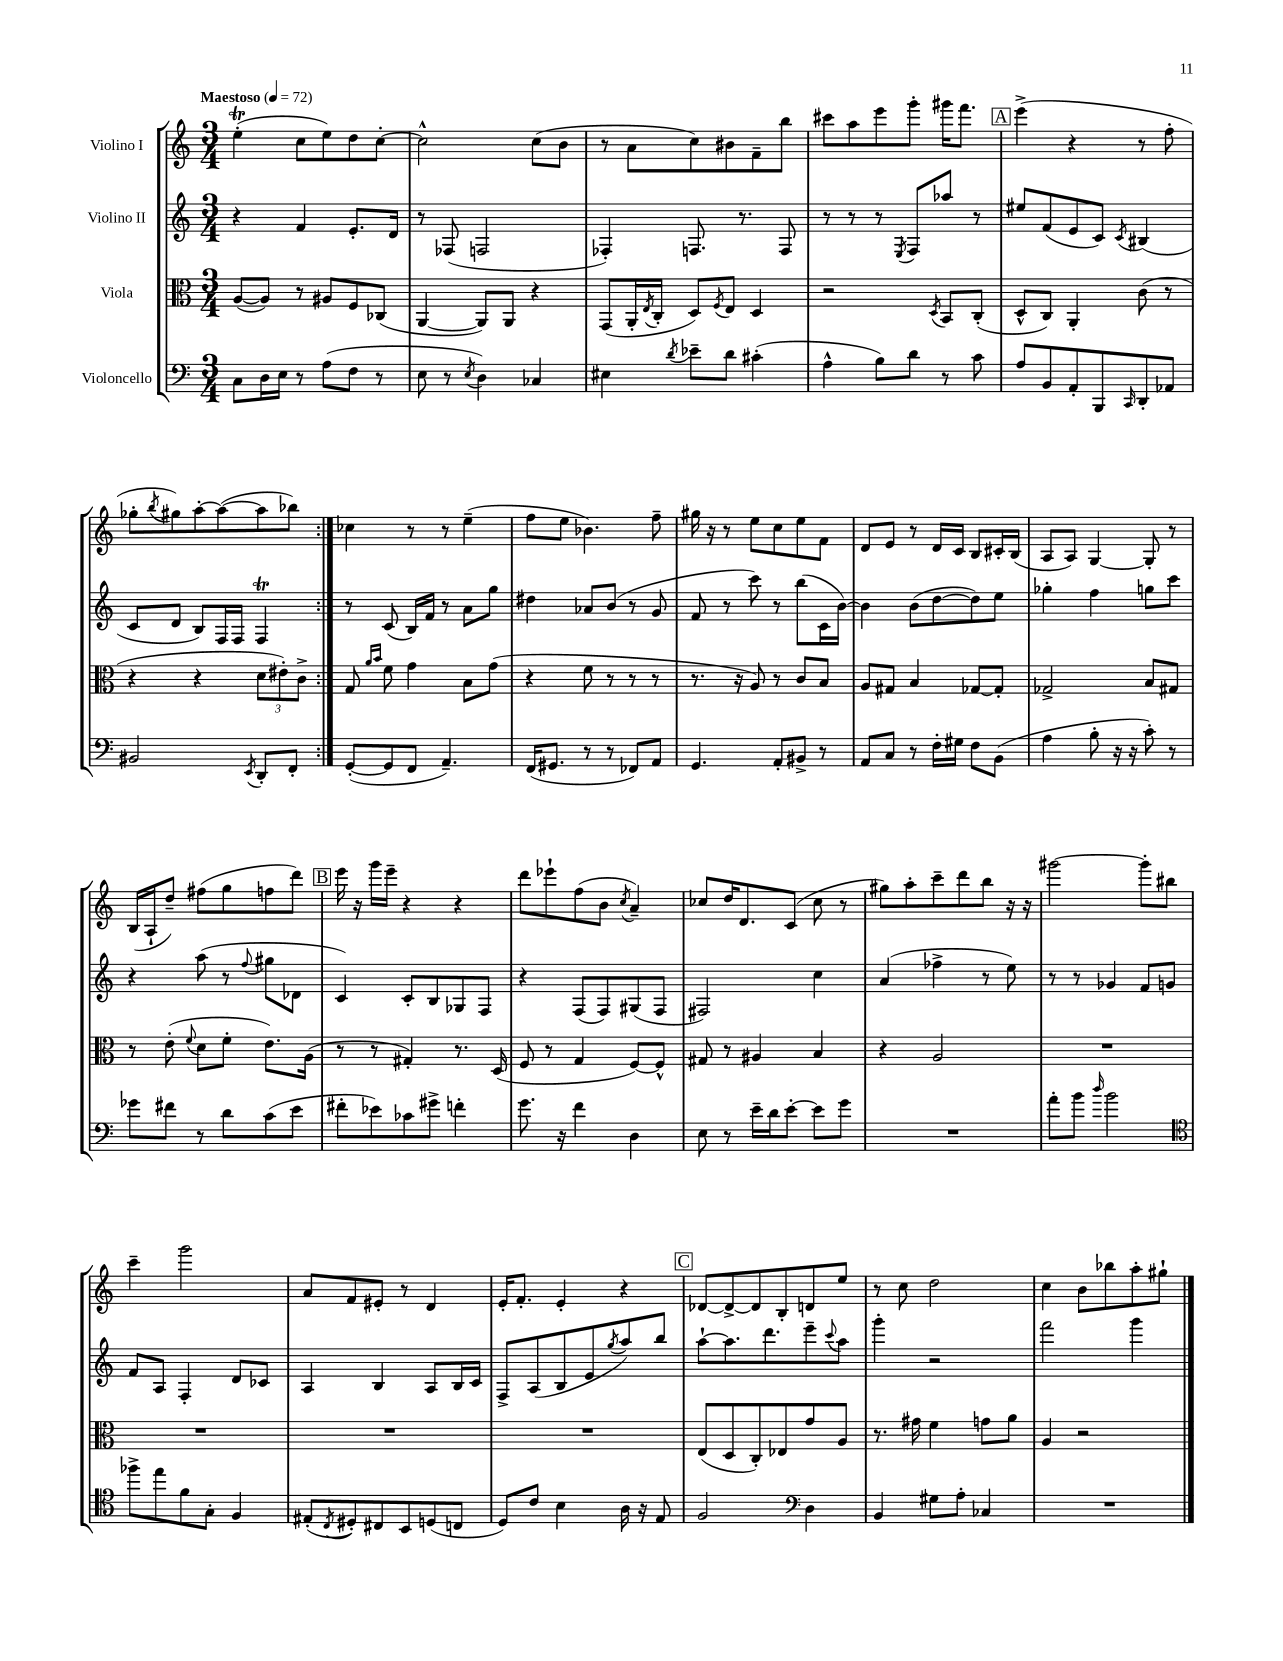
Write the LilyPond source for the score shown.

<<
\new StaffGroup <<
\new Staff = "s0" \with { instrumentName = "Violino I" } {
    \clef treble \key c \major \numericTimeSignature \time 3/4 \tempo "Maestoso" 4 = 72
    \repeat volta 2 { e''4-.\trill( c''8 e''8) d''8 c''8~-. |
    c''2-^ c''8( b'8 |
    r8 a'8 c''8) bis'8 f'8-- b''8 |
    cis'''8 a''8 e'''8 g'''8-. gis'''16 f'''8. |
    \mark \markup { \box "A" } e'''4->( r4 r8 f''8-. |
    ges''8-. \acciaccatura { b''8 } gis''8) a''8~-. a''8~( a''8 bes''8) | }
    ces''4 r8 r8 e''4--( |
    f''8 e''8 bes'4.) f''8-- |
    gis''16 r16 r8 e''8 c''8 e''8 f'8 |
    d'8 e'8 r8 d'16 c'16 b8 cis'16-. b16( |
    a8 a8) g4~ g8-. r8 |
    b16( a16-! d''8--) fis''8( g''8 f''8 d'''8) |
    \mark \markup { \box "B" } e'''16 r16 g'''16 e'''16-- r4 r4 |
    d'''8 ees'''8-! f''8( b'8 \acciaccatura { c''8 } a'4--) |
    ces''8 d''16 d'8. c'8( ces''8 r8 |
    gis''8) a''8-. c'''8-- d'''8 b''8 r16 r16 |
    gis'''2~ gis'''8-. bis''8 |
    c'''4-- g'''2 |
    a'8 f'8 eis'8-. r8 d'4 |
    e'16-. f'8.-. e'4-. r4 |
    \mark \markup { \box "C" } des'8~ des'8~-> des'8 b8-. d'8 e''8 |
    r8 c''8 d''2 |
    c''4 b'8 bes''8 a''8-. gis''8-! \bar "|." |
}
\new Staff = "s1" \with { instrumentName = "Violino II" } {
    \clef treble \key c \major \numericTimeSignature \time 3/4
    \repeat volta 2 { r4 f'4 e'8.-. d'16 |
    r8 fes8( f2 |
    fes4-.) f8. r8. f8 |
    r8 r8 r8 \acciaccatura { e8 } f8 aes''8 r8 |
    \mark \markup { \box "A" } eis''8 f'8( e'8 c'8) \acciaccatura { c'8 } bis4( |
    c'8 d'8 b8) f16 f16 f4\trill | }
    r8 c'8( b16) f'16 r8 a'8 g''8 |
    dis''4 aes'8 b'8( r8 g'8 |
    f'8 r8 c'''8) r8 b''8( c'16 b'16~) |
    b'4 b'8( d''8~ d''8) e''8 |
    ges''4-. f''4 g''8 c'''8 |
    r4 a''8( r8 \appoggiatura { f''8 } gis''8 des'8 |
    \mark \markup { \box "B" } c'4) c'8-. b8 ges8 f8 |
    r4 f8( f8) gis8( f8 |
    fis2) c''4 |
    a'4( fes''4-> r8 e''8) |
    r8 r8 ges'4 f'8 g'8 |
    f'8 a8 f4-. d'8 ces'8 |
    a4 b4 a8 b16 c'16 |
    f8-> a8( b8 e'8 \acciaccatura { g''8 } a''8) b''8 |
    \mark \markup { \box "C" } a''8~-! a''8. d'''8. e'''8-- \appoggiatura { c'''8 } a''8 |
    g'''4-. r2 |
    f'''2 g'''4 \bar "|." |
}
\new Staff = "s2" \with { instrumentName = "Viola" } {
    \clef alto \key c \major \numericTimeSignature \time 3/4
    \repeat volta 2 { a8~( a8) r8 ais8 f8 ces8( |
    a,4~ a,8) a,8 r4 |
    g,8( a,16-. \acciaccatura { e8 } c16-. d8) \acciaccatura { f8 } e8 d4 |
    r2 \acciaccatura { d8 } b,8 c8-.( |
    \mark \markup { \box "A" } d8-^ c8) a,4-. c'8( r8 |
    r4 r4 \tuplet 3/2 { d'8 eis'8-.) c'8-> } | }
    g8 \grace { a'16 b'16 } f'8 g'4 b8 g'8( |
    r4 f'8 r8 r8 r8 |
    r8. r16 a8) r8 c'8 b8 |
    a8 gis8 b4 ges8~ ges8-. |
    ges2-> b8 gis8 |
    r8 e'8-.( \appoggiatura { f'8 } d'8 f'8-. e'8.) a16( |
    \mark \markup { \box "B" } r8 r8 gis4-.) r8. d16( |
    f8 r8 g4 f8~) f8-^ |
    gis8 r8 ais4 b4 |
    r4 a2 |
    R2. |
    R2. |
    R2. |
    R2. |
    \mark \markup { \box "C" } e8( d8 c8-.) ees8 g'8 a8 |
    r8. gis'16 f'4 g'8 a'8 |
    a4 r2 \bar "|." |
}
\new Staff = "s3" \with { instrumentName = "Violoncello" } {
    \clef bass \key c \major \numericTimeSignature \time 3/4
    \repeat volta 2 { c8 d16 e16 r8 a8( f8 r8 |
    e8 r8 \acciaccatura { e8 } d4) ces4 |
    eis4 \acciaccatura { d'8 } ees'8-- d'8 cis'4-.( |
    a4-^ b8) d'8 r8 c'8 |
    \mark \markup { \box "A" } a8 b,8 a,8-. b,,8 \grace { c,16 } d,8-. aes,8 |
    bis,2 \acciaccatura { e,8 } d,8-. f,8-. | }
    g,8~-.( g,8 f,8 a,4.--) |
    f,16( gis,8. r8 r8 fes,8) a,8 |
    g,4. a,8-. bis,8-> r8 |
    a,8 c8 r8 f16-. gis16 f8 b,8( |
    a4 b8-. r16 r16 c'8-.) r8 |
    ges'8 fis'8 r8 d'8 c'8( e'8 |
    \mark \markup { \box "B" } fis'8-. ees'8) ces'8 gis'8-> f'4-. |
    g'8. r16 f'4 d4 |
    e8 r8 e'16-- d'16 e'8~-. e'8 g'8 |
    R2. |
    a'8-. b'8 \grace { d''16 } b'2 |
    \clef tenor fes''8-> e''8 f'8 g8-. f4 |
    eis8-.( \acciaccatura { c8 } dis8-.) cis8 b,8 d8( c8 |
    d8) c'8 b4 a16 r16 e8 |
    \mark \markup { \box "C" } f2 \clef bass d4 |
    b,4 gis8 a8-. ces4 |
    R2. \bar "|." |
}
>>
>>
\layout { \context { \Score \remove "Bar_number_engraver" } }
